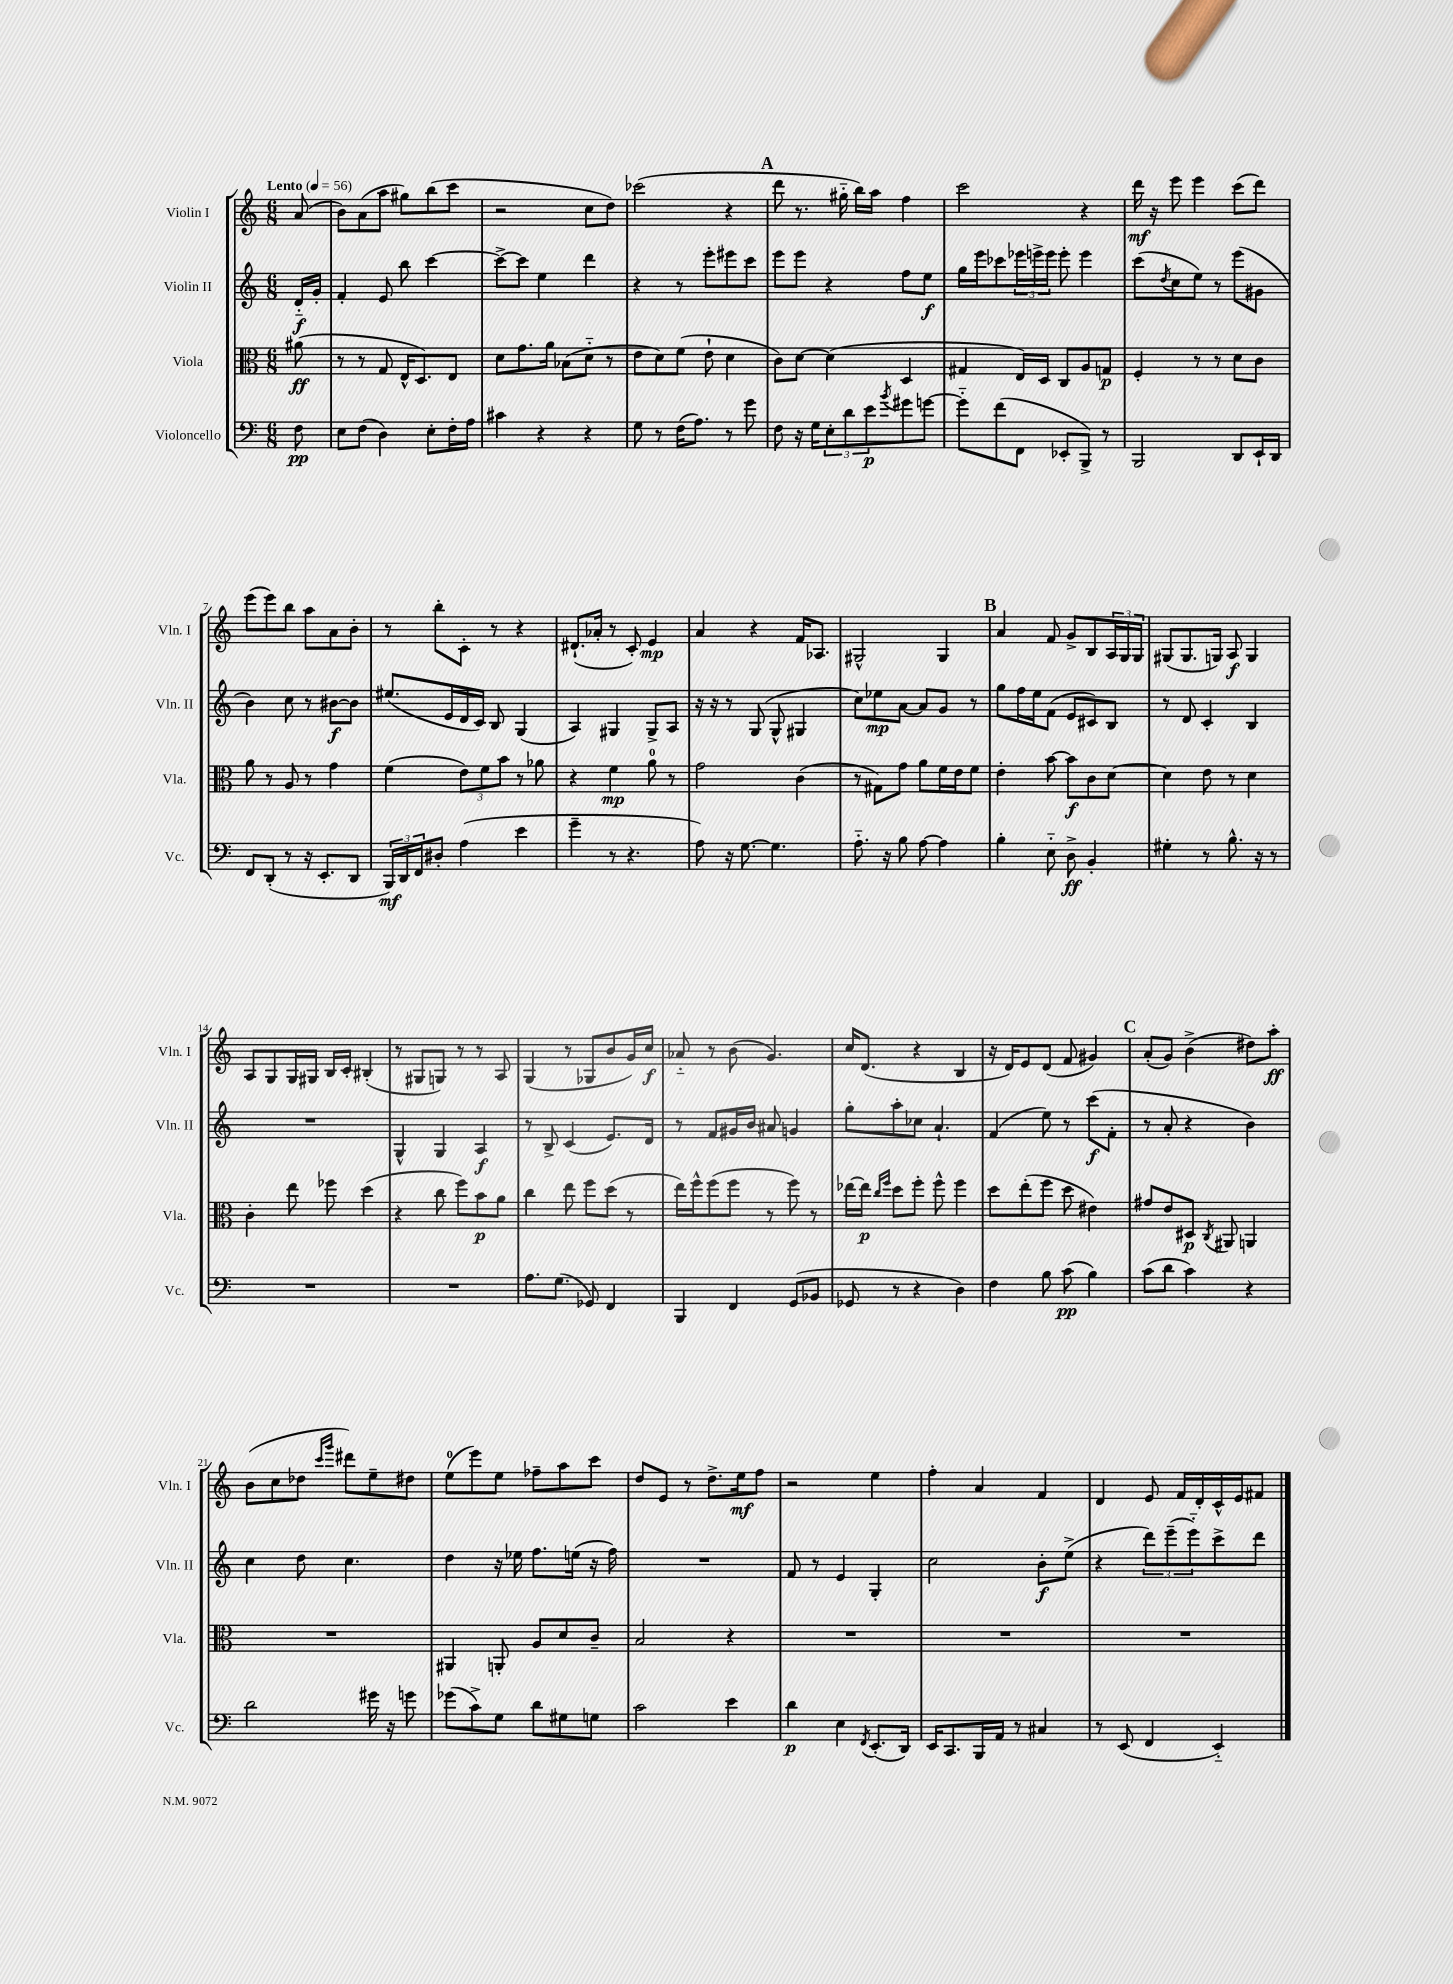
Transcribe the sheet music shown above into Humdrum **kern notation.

**kern	**dynam	**kern	**dynam	**kern	**dynam	**kern	**dynam
*part4	*part4	*part3	*part3	*part2	*part2	*part1	*part1
*staff4	*staff4	*staff3	*staff3	*staff2	*staff2	*staff1	*staff1
*I"Violoncello	*	*I"Viola	*	*I"Violin II	*	*I"Violin I	*
*I'Vc.	*	*I'Vla.	*	*I'Vln. II	*	*I'Vln. I	*
*clefF4	*	*clefC3	*	*clefG2	*	*clefG2	*
*k[]	*	*k[]	*	*k[]	*	*k[]	*
*M6/8	*	*M6/8	*	*M6/8	*	*M6/8	*
*MM56	*	*MM56	*	*MM56	*	*MM56	*
=	=	=	=	=	=	=	=
!	!	!	!	!	!	!LO:TX:a:B:t=Lento	!
8F\	pp	(8a#X\	ff	16d/LL	f	(8a/	.
.	.	.	.	16g'/JJ	.	.	.
=1	=1	=1	=1	=1	=1	=1	=1
8E\L	.	8r	.	4f'/	.	8b\L)	.
(8F\J	.	8r	.	.	.	(8a\	.
4D\)	.	8G/	.	8e/	.	8aa\J	.
.	.	16E^^/KL	.	8bb\	.	8gg#X\L)	.
.	.	8.D/)	.	.	.	.	.
8E'\L	.	.	.	[4ccc\	.	(8bb\	.
16F'\L	.	8E/J	.	.	.	8ccc\J	.
16A\JJ	.	.	.	.	.	.	.
=2	=2	=2	=2	=2	=2	=2	=2
4c#X\	.	8d\L	.	8ccc^\L_	.	2r	.
.	.	8.g\	.	8ccc\J]	.	.	.
4r	.	.	.	4ee\	.	.	.
.	.	16a\Jk	.	.	.	.	.
.	.	(8B-X\L	.	.	.	.	.
4r	.	8d\J	.	4ddd\	.	8cc\L	.
.	.	8r	.	.	.	8dd\J)	.
=3	=3	=3	=3	=3	=3	=3	=3
8G\	.	8e\L	.	4r	.	(2ccc-X\	.
8r	.	8d\)	.	.	.	.	.
(16F\KL	.	(8f\J	.	8r	.	.	.
8.A\J)	.	.	.	.	.	.	.
.	.	8e`\	.	8eee'\L	.	.	.
8r	.	4d\	.	8eee#X\	.	4r	.
8g\	.	.	.	8ccc\J	.	.	.
!!LO:REH:place=s1:t=A
=4	=4	=4	=4	=4	=4	=4	=4
8F\	.	8c\L)	.	8eee\L	.	8ddd\	.
16r	.	[8d\J	.	8eee\J	.	8.r	.
16G\KL	.	.	.	.	.	.	.
12E'\	.	(4d\]	.	4r	.	.	.
.	.	.	.	.	.	16gg#X\	.
12d\	.	.	.	.	.	.	.
.	.	.	.	.	.	16bb\LL)	.
12e\	p	.	.	.	.	.	.
.	.	.	.	.	.	16aa\JJ	.
8qb/	.	.	.	.	.	.	.
8g#X\	.	4D/	.	8ff\L	.	4ff\	.
[8gn\J	.	.	.	8ee\J	f	.	.
=5	=5	=5	=5	=5	=5	=5	=5
8g\L]	.	4G#X/	.	16gg\LL	.	2ccc\	.
.	.	.	.	16eee\J	.	.	.
(8f\	.	.	.	8ccc-X\	.	.	.
8FF\J	.	16E/LL)	.	24eee-X\L	.	.	.
.	.	.	.	24eeen^\	.	.	.
.	.	16D/JJ	.	.	.	.	.
.	.	.	.	24eee\JJ	.	.	.
8EE-X'/L	.	8C/L	.	8eee'\	.	.	.
8BBB^/J)	.	8A/	.	4eee\	.	4r	.
8r	.	8Gn/J	p	.	.	.	.
=6	=6	=6	=6	=6	=6	=6	=6
2BBB/	.	4F'/	.	(8ccc\L	.	16ddd\	mf
.	.	.	.	.	.	16r	.
.	.	.	.	8qdd/	.	.	.
.	.	.	.	8cc\	.	8eee\	.
.	.	8r	.	8ee\J)	.	4eee\	.
.	.	8r	.	8r	.	.	.
8DD/L	.	8d\L	.	(8eee\L	.	(8ccc\L	.
16EE`/L	.	8c\J	.	8g#X\J	.	8ddd\J)	.
16DD/JJ	.	.	.	.	.	.	.
!!LO:LB:g=z
=7	=7	=7	=7	=7	=7	=7	=7
8FF/L	.	8a\	.	4b\)	.	(8eee\L	.
(8DD'/J	.	8r	.	.	.	8eee\)	.
8r	.	8A/	.	8cc\	.	8bb\J	.
16r	.	8r	.	8r	.	8aa\L	.
8.EE'/L	.	.	.	.	.	.	.
.	.	4g\	.	[8b#X\L	f	8a\	.
8DD/J	.	.	.	8b#\J]	.	8b'\J	.
=8	=8	=8	=8	=8	=8	=8	=8
24BBB/LL)	mf	(4f\	.	(8.ee#X/L	.	8r	.
24DD/	.	.	.	.	.	.	.
24FF/J	.	.	.	.	.	.	.
8D#X'/J	.	.	.	.	.	8bb'\L	.
.	.	.	.	16e/L	.	.	.
(4A\	.	12e\L)	.	16d/	.	8c'\J	.
.	.	.	.	16c/JJ)	.	.	.
.	.	12f\	.	.	.	.	.
.	.	.	.	8B/	.	8r	.
.	.	12b\J	.	.	.	.	.
4e\	.	8r	.	(4G/	.	4r	.
.	.	8a-X\	.	.	.	.	.
=9	=9	=9	=9	=9	=9	=9	=9
4g~\	.	4r	.	4A/)	.	(8.d#X`/L	.
.	.	.	.	.	.	16a-X'/Jk	.
8r	.	4f\	mp	4G#X/	.	8r	.
4.r	.	.	.	.	.	8c'/)	.
.	.	8a\	.	8G#^/L	.	4e/	mp
.	.	8r	.	8A/J	.	.	.
=10	=10	=10	=10	=10	=10	=10	=10
8A\)	.	2g\	.	16r	.	4a/	.
.	.	.	.	16r	.	.	.
16r	.	.	.	8r	.	.	.
[8.G\	.	.	.	.	.	.	.
.	.	.	.	(8G/	.	4r	.
4.G\]	.	.	.	8G^^/	.	.	.
.	.	(4c\	.	4G#X/	.	16f/KL	.
.	.	.	.	.	.	8.A-X/J	.
=11	=11	=11	=11	=11	=11	=11	=11
8.A\	.	8r	.	8cc\L)	.	2G#X^^/	.
.	.	8G#X\L)	.	8ee-X\	mp	.	.
16r	.	.	.	.	.	.	.
8B\	.	8g\J	.	[8a\J	.	.	.
[8A\	.	8a\L	.	8a/L]	.	.	.
4A\]	.	16f\L	.	8g/J	.	4G#/	.
.	.	16e\J	.	.	.	.	.
.	.	8f\J	.	8r	.	.	.
!!LO:REH:place=s1:t=B
=12	=12	=12	=12	=12	=12	=12	=12
4B'\	.	4e'\	.	8gg\L	.	4a/	.
.	.	.	.	16ff\L	.	.	.
.	.	.	.	16ee\J	.	.	.
8E\	.	[8b\	.	(8f\J	.	8f/	.
8D^\	ff	8b\L]	f	8e/L	.	8g^/L	.
4BB'/	.	8c\	.	8c#X/)	.	8B/	.
.	.	[8d\J	.	8B/J	.	24A/L	.
.	.	.	.	.	.	24G/	.
.	.	.	.	.	.	24G/JJ	.
=13	=13	=13	=13	=13	=13	=13	=13
4G#X'\	.	4d\]	.	8r	.	(8G#X/L	.
.	.	.	.	8d/	.	8.G#/	.
8r	.	8e\	.	4c'/	.	.	.
.	.	.	.	.	.	16Gn/Jk)	.
8.B^^\	.	8r	.	.	.	8A/	f
.	.	4d\	.	4B/	.	4G/	.
16r	.	.	.	.	.	.	.
8r	.	.	.	.	.	.	.
!!LO:LB:g=z
=14	=14	=14	=14	=14	=14	=14	=14
2.r	.	4c'\	.	2.r	.	8A/L	.
.	.	.	.	.	.	8G/	.
.	.	8ee\	.	.	.	16G/L	.
.	.	.	.	.	.	16G#X/JJ	.
.	.	8ff-X\	.	.	.	16B/LL	.
.	.	.	.	.	.	16c'/JJ	.
.	.	(4dd\	.	.	.	(4B#X'/	.
=15	=15	=15	=15	=15	=15	=15	=15
2.r	.	4r	.	4G^^/	.	8r	.
.	.	.	.	.	.	8G#X/L	.
.	.	8cc\	.	4G/	.	8Gn/J)	.
.	.	8ff\L)	.	.	.	8r	.
.	.	8b\	p	4A/	f	8r	.
.	.	8a\J	.	.	.	8A/	.
=16	=16	=16	=16	=16	=16	=16	=16
8.A\L	.	4cc\	.	8r	.	(4G/	.
.	.	.	.	8B^/	.	.	.
(8.G\J	.	.	.	.	.	.	.
.	.	8ee\	.	(4c/	.	8r	.
8GG-X/)	.	8ff\L	.	.	.	8G-X/L	.
4FF/	.	(8dd\J	.	8.e/L)	.	8b/	.
.	.	8r	.	.	.	16g/L)	.
.	.	.	.	16d/Jk	.	16cc/JJ	f
=17	=17	=17	=17	=17	=17	=17	=17
4BBB/	.	16ee\LL)	.	8r	.	8a-X/	.
.	.	16ff^^\J	.	.	.	.	.
.	.	(8ff\	.	8f/L	.	8r	.
4FF/	.	8ff\J	.	16g#X/L	.	(8b\	.
.	.	.	.	16b/JJ	.	.	.
.	.	8r	.	8a#X/	.	4.g/)	.
(8GG/L	.	8ff\)	.	4gn/	.	.	.
8BB-X/J	.	8r	.	.	.	.	.
=18	=18	=18	=18	=18	=18	=18	=18
8GG-X/	.	[16ee-X\LL	.	8gg'\L	.	16cc/KL	.
.	.	16ee-\JJ]	p	.	.	(8.d/J	.
.	.	16qqcc/LL	.	.	.	.	.
.	.	16qqff/JJ	.	.	.	.	.
8r	.	8dd\L	.	8aa'\	.	.	.
4r	.	8ff'\J	.	8cc-X\J	.	4r	.
.	.	8ff^^\	.	4.a`/	.	.	.
4D\)	.	4ff\	.	.	.	4B/	.
=19	=19	=19	=19	=19	=19	=19	=19
4F\	.	8dd\L	.	(4f/	.	16r	.
.	.	.	.	.	.	16d/KL)	.
.	.	(8ee'\	.	.	.	8e/	.
8B\	.	8ff\J	.	8ee\)	.	(8d/J	.
(8c\	pp	8dd\	.	8r	.	8f/	.
4B\)	.	4e#X\)	.	(8ccc\L	f	4g#X/)	.
.	.	.	.	8f'\J	.	.	.
!!LO:REH:place=s1:t=C
=20	=20	=20	=20	=20	=20	=20	=20
(8c\L	.	8g#X/L	.	8r	.	(8a'/L	.
8d\J	.	8e/	.	8a'/	.	8g/J)	.
4c\)	.	8D#X/J	p	4r	.	(4b^\	.
.	.	8qC/	.	.	.	.	.
.	.	8AA#X/	.	.	.	.	.
4r	.	4AAn/	.	4b\)	.	8dd#X\L)	.
.	.	.	.	.	.	8aa'\J	ff
!!LO:LB:g=z
=21	=21	=21	=21	=21	=21	=21	=21
2d\	.	2.r	.	4cc\	.	(8b\L	.
.	.	.	.	.	.	8cc\	.
.	.	.	.	8dd\	.	8dd-X\J	.
.	.	.	.	.	.	16qqccc/LL	.
.	.	.	.	.	.	16qqggg/JJ	.
.	.	.	.	4.cc\	.	8ddd#X\L)	.
16g#X\	.	.	.	.	.	8ee~\	.
16r	.	.	.	.	.	.	.
8gn\	.	.	.	.	.	8dd#X\J	.
=22	=22	=22	=22	=22	=22	=22	=22
(8g-X\L	.	4AA#X/	.	4dd\	.	(8ee\L	.
8c^\)	.	.	.	.	.	8eee\)	.
8G\J	.	8AAn'/	.	16r	.	8ee\J	.
.	.	.	.	16ee-X\	.	.	.
8d\L	.	8A/L	.	8.ff\L	.	8ff-X~\L	.
8G#X\	.	8d/	.	.	.	8aa\	.
.	.	.	.	(16een\Jk	.	.	.
8Gn\J	.	8c~/J	.	16r	.	8ccc\J	.
.	.	.	.	16ff\)	.	.	.
=23	=23	=23	=23	=23	=23	=23	=23
2c\	.	2B/	.	2.r	.	8dd/L	.
.	.	.	.	.	.	8e/J	.
.	.	.	.	.	.	8r	.
.	.	.	.	.	.	8.dd^\L	.
4e\	.	4r	.	.	.	.	.
.	.	.	.	.	.	16ee\k	mf
.	.	.	.	.	.	8ff\J	.
=24	=24	=24	=24	=24	=24	=24	=24
4d\	p	2.r	.	8f/	.	2r	.
.	.	.	.	8r	.	.	.
4E\	.	.	.	4e/	.	.	.
8qFF/	.	.	.	.	.	.	.
(8.EE'/L	.	.	.	4G'/	.	4ee\	.
16DD/Jk)	.	.	.	.	.	.	.
=25	=25	=25	=25	=25	=25	=25	=25
16EE/KL	.	2.r	.	2cc\	.	4ff'\	.
8.CC/	.	.	.	.	.	.	.
16BBB/L	.	.	.	.	.	4a/	.
16AA/JJ	.	.	.	.	.	.	.
8r	.	.	.	.	.	.	.
4C#X/	.	.	.	8b'\L	f	4f/	.
.	.	.	.	(8ee^\J	.	.	.
=26	=26	=26	=26	=26	=26	=26	=26
8r	.	2.r	.	4r	.	4d/	.
(8EE/	.	.	.	.	.	.	.
4FF/	.	.	.	12ddd\L)	.	8e/	.
.	.	.	.	(12eee~\	.	.	.
.	.	.	.	.	.	16f/LL	.
.	.	.	.	12eee\)	.	.	.
.	.	.	.	.	.	16d'/	.
4EE/)	.	.	.	8ccc^\	.	16c^^/	.
.	.	.	.	.	.	16e/J	.
.	.	.	.	8ddd\J	.	8f#X/J	.
==	==	==	==	==	==	==	==
*-	*-	*-	*-	*-	*-	*-	*-
